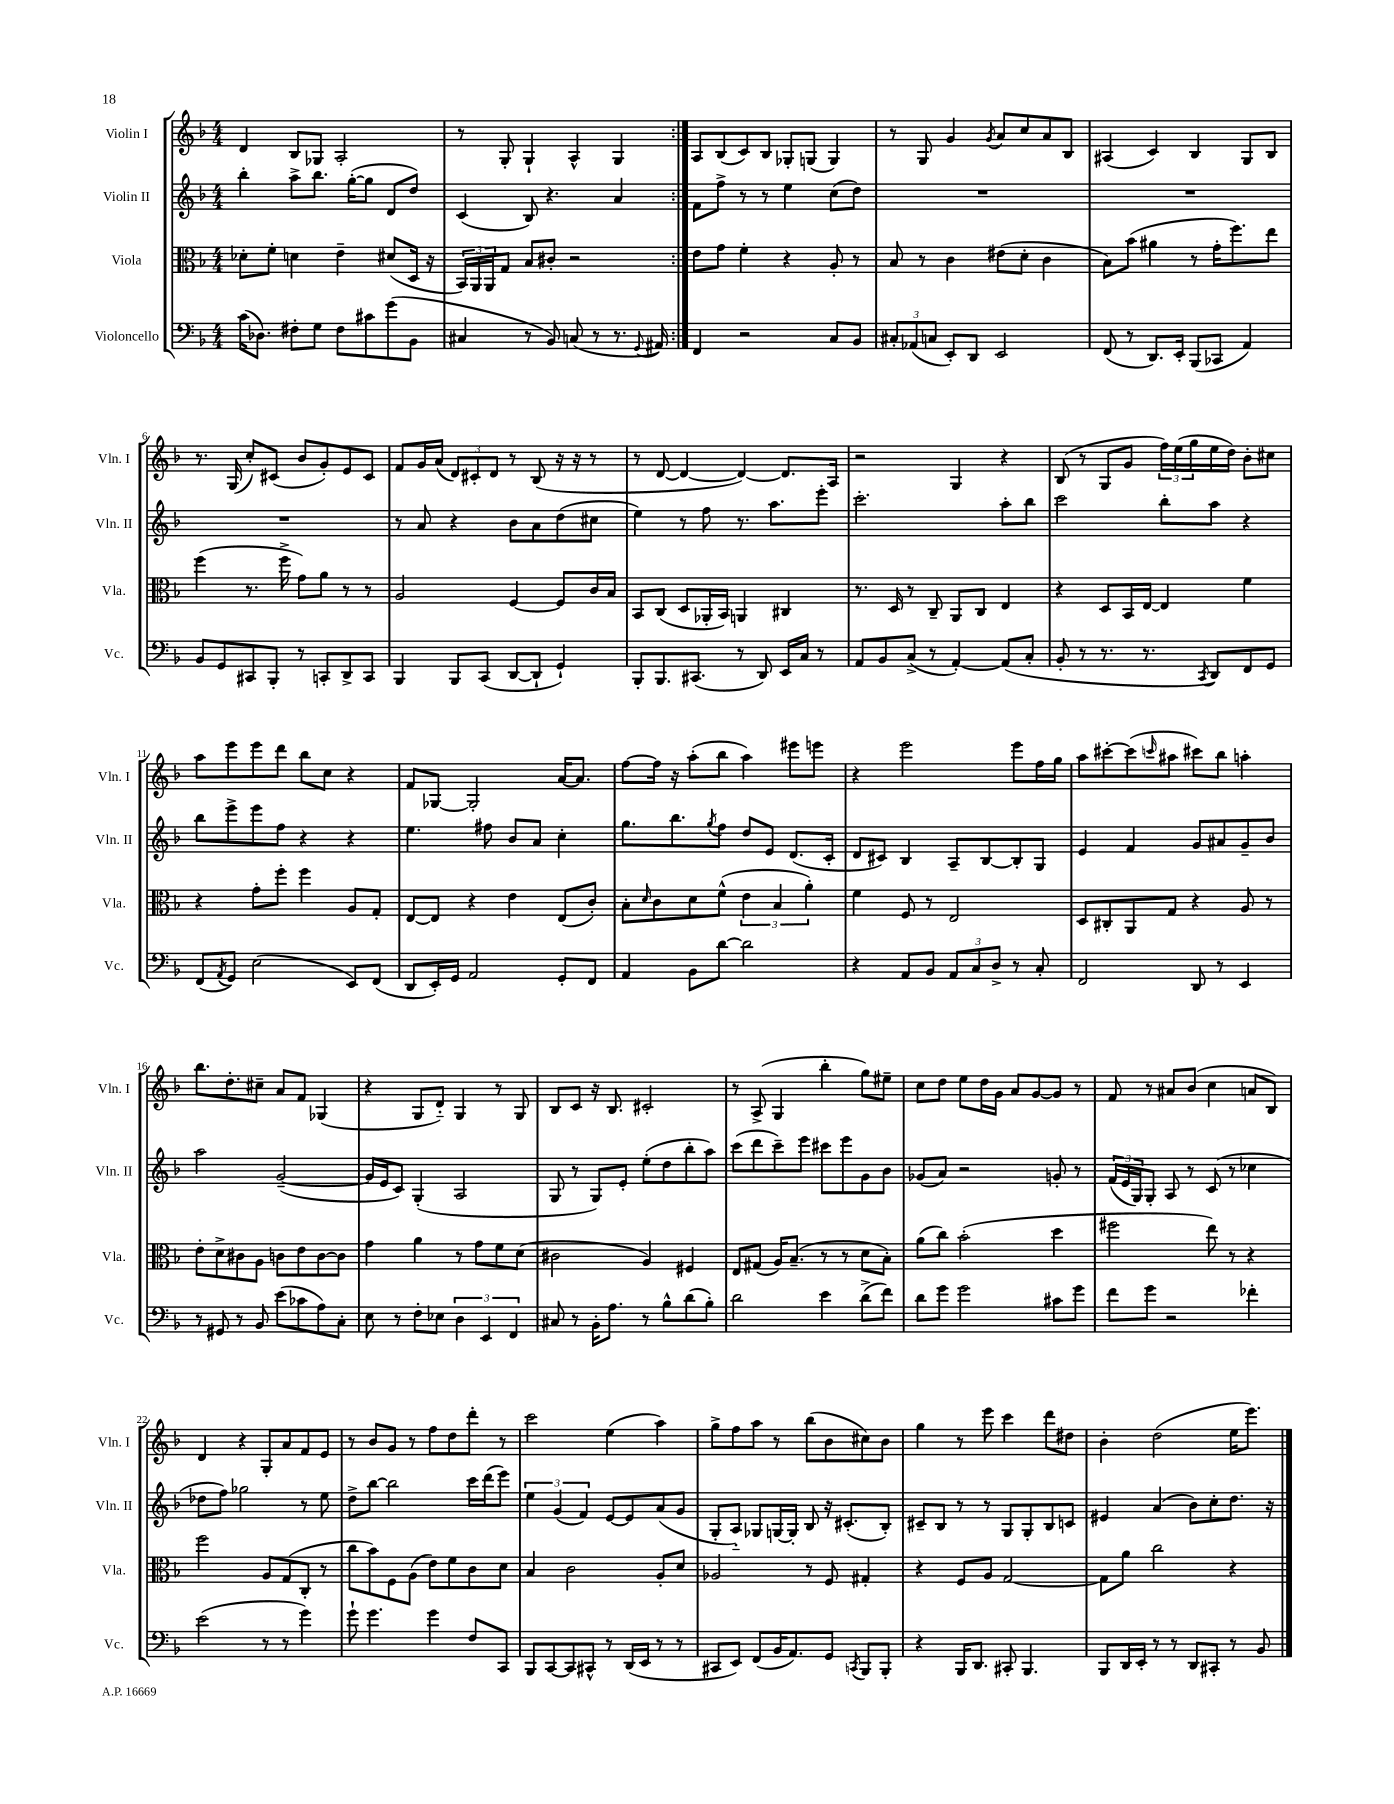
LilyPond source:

<<
\new StaffGroup <<
\new Staff = "s0" \with { instrumentName = "Violin I" shortInstrumentName = "Vln. I" } {
    \clef treble \key f \major \numericTimeSignature \time 4/4
    \repeat volta 2 { d'4 bes8 ges8 a2-. |
    r8 g8-. g4-! a4-^ g4 | }
    a8 bes8( c'8) bes8 ges8-. g8( g4) |
    r8 g8 g'4 \acciaccatura { g'8 } a'8 c''8 a'8 bes8 |
    ais4( c'4) bes4 g8 bes8 |
    r8. g16( c''8-.) cis'8( bes'8 g'8-.) e'8 cis'8 |
    f'8 g'16 a'16( \tuplet 3/2 { d'8) cis'8-. d'8 } r8 bes8( r16 r16 r8 |
    r8 d'8~ d'4~ d'4~) d'8. a16 |
    r2 g4 r4 |
    bes8( r8 g8 g'8 \tuplet 3/2 { f''16) e''16( g''16 } e''16 d''16) bes'8-. cis''8 |
    a''8 e'''8 e'''8 d'''8 bes''8 c''8 r4 |
    f'8 ges8~ ges2-. a'16~ a'8. |
    f''8~ f''16 r16 a''8-.( bes''8 a''4) eis'''8 e'''8 |
    r4 e'''2 e'''8 f''16 g''16 |
    a''8 cis'''8~-. cis'''8( \grace { c'''16 } ais''8 cis'''8) bes''8 a''4-. |
    bes''8. d''8.-. cis''8-- a'8 f'8 ges4( |
    r4 g8 d'8-_) g4 r8 g8 |
    bes8 c'8 r16 bes8. cis'2-. |
    r8 a8->( g4 bes''4-. g''8) eis''8-- |
    c''8 d''8 e''8 d''16 g'16 a'8 g'8~ g'8 r8 |
    f'8 r8 ais'8 bes'8( c''4 a'8 bes8) |
    d'4 r4 g8-. a'8 f'8 e'8 |
    r8 bes'8 g'8 r8 f''8 d''8 d'''8-. r8 |
    c'''2 e''4( a''4) |
    g''8-> f''8 a''8 r8 bes''8( bes'8 cis''8) bes'8 |
    g''4 r8 e'''8 c'''4 d'''8 dis''8 |
    bes'4-. d''2( e''16 e'''8.) \bar "|." |
}
\new Staff = "s1" \with { instrumentName = "Violin II" shortInstrumentName = "Vln. II" } {
    \clef treble \key f \major \numericTimeSignature \time 4/4
    \repeat volta 2 { bes''4-. a''8-> bes''8. g''16~-.( g''8 d'8 d''8) |
    c'4( bes8) r4. a'4 | }
    f'8 f''8-> r8 r8 e''4 c''8( d''8) |
    R1 |
    R1 |
    R1 |
    r8 a'8 r4 bes'8 a'8 d''8( cis''8 |
    e''4) r8 f''8 r8. a''8. e'''8-. |
    c'''2.-. a''8-. bes''8 |
    c'''2 bes''8-. a''8 r4 |
    bes''8 e'''8-> e'''8 f''8 r4 r4 |
    e''4. fis''8 bes'8 a'8 c''4-. |
    g''8. bes''8. \acciaccatura { g''8 } f''8 d''8 e'8 d'8.( c'16-. |
    d'8 cis'8) bes4 a8-- bes8~ bes8-. g8 |
    e'4 f'4 g'8 ais'8 g'8-- bes'8 |
    a''2 g'2~--( |
    g'16 e'16 c'8) g4-.( a2 |
    g8 r8 g8) e'8-. e''8-.( d''8 bes''8-. a''8) |
    c'''8( d'''8 c'''8--) e'''8 cis'''8 e'''8 g'8 bes'8 |
    ges'8( a'8) r2 g'8-. r8 |
    \tuplet 3/2 { f'16( e'16 g16) } g8-. a8 r8 c'8( r8 ces''4 |
    des''8 f''8) ges''2 r8 e''8 |
    d''8-> bes''8~ bes''2 c'''16 d'''16( e'''8) |
    \tuplet 3/2 { e''4 g'4( f'4) } e'8~ e'8 a'8( g'8 |
    g8-. a8-_) ges8 g16~ g16-. bes8 r16 cis'8.-.( bes8-.) |
    cis'8-- bes8 r8 r8 g8 g8-. bes8 c'8 |
    eis'4 a'4( bes'8) c''8-. d''8. r16 \bar "|." |
}
\new Staff = "s2" \with { instrumentName = "Viola" shortInstrumentName = "Vla." } {
    \clef alto \key f \major \numericTimeSignature \time 4/4
    \repeat volta 2 { des'8-. f'8-. d'4 e'4-- dis'8( d16 r16 |
    \tuplet 3/2 { bes,16) a,16 a,16 } g8 bes8 cis'8-. r2 | }
    e'8 g'8 f'4-. r4 a8-. r8 |
    bes8 r8 c'4 eis'8( d'8-. c'4 |
    bes8) bes'8( ais'4 r8 g'16-. f''8.) e''8 |
    f''4( r8. f''16-> g'8) a'8 r8 r8 |
    a2 f4~ f8 c'16 bes16 |
    bes,8 c8( d8 aes,16-. bes,16) a,4 cis4 |
    r8. d16 r8 c8-- a,8 c8 e4 |
    r4 d8 bes,16 e16~ e4 f'4 |
    r4 g'8-. f''8-. f''4 a8 g8-. |
    e8~ e8 r4 e'4 e8( c'8-.) |
    bes8-. \grace { d'16 } c'8 d'8 f'8-^( \tuplet 3/2 { e'4 bes4 a'4-.) } |
    f'4 f8 r8 e2 |
    d8 cis8-. a,8 g8 r4 a8 r8 |
    e'8-. d'8-> cis'8 a8 c'8 e'8 c'8~ c'8 |
    g'4 a'4 r8 g'8 f'8 d'8( |
    cis'2 a4) fis4 |
    e8 gis8( a16) bes8.--( r8 r8 d'8 bes8-.) |
    a'8( c''8) bes'2-.( d''4 |
    fis''2 e''8) r8 r4 |
    f''2 a8 g8( c8-. r8 |
    c''8 bes'8) f8 a8( e'8) f'8 c'8 d'8 |
    bes4 c'2 a8-. d'8 |
    aes2 r8 f8 gis4-. |
    r4 f8 a8 g2~ |
    g8 a'8 c''2 r4 \bar "|." |
}
\new Staff = "s3" \with { instrumentName = "Violoncello" shortInstrumentName = "Vc." } {
    \clef bass \key f \major \numericTimeSignature \time 4/4
    \repeat volta 2 { c'16( des8.) fis8-. g8 fis8 cis'8 g'8( bes,8 |
    cis4 r8 bes,8) c8( r8 r8. \appoggiatura { g,8 } ais,16) | }
    f,4 r2 c8 bes,8 |
    \tuplet 3/2 { cis8-. aes,8( c8 } e,8-.) d,8 e,2 |
    f,8( r8 d,8.) e,16-. bes,,8( ces,8 a,4) |
    bes,8 g,8 cis,8 bes,,8-. r8 c,8-. d,8-> c,8 |
    bes,,4 bes,,8 c,8( d,8~ d,8-! g,4-!) |
    bes,,8-. bes,,8. cis,8.( r8 d,8) e,16 c16 r8 |
    a,8 bes,8 c8->( r8 a,4~-.) a,8( c8-. |
    bes,8-. r8 r8. r8. \acciaccatura { c,8 } d,8) f,8 g,8 |
    f,8( \acciaccatura { a,8 } g,8) e2( e,8) f,8( |
    d,8 e,16-.) g,16 a,2 g,8-. f,8 |
    a,4 bes,8 d'8~ d'2 |
    r4 a,8 bes,8 \tuplet 3/2 { a,8 c8 d8-> } r8 c8-. |
    f,2 d,8 r8 e,4 |
    r8 gis,8 r8 bes,8 e'8( ces'8 a8) c8-. |
    e8 r8 f8-. ees8 \tuplet 3/2 { d4 e,4 f,4 } |
    cis8 r8 bes,16-. a8. r8 bes8-^ d'8( bes8-.) |
    d'2 e'4 d'8->( f'8) |
    d'8 g'8 g'2 cis'8 g'8 |
    f'8 g'8 r2 fes'4-. |
    e'2( r8 r8 g'4) |
    g'8-! g'4. g'4 f8 c,8 |
    bes,,8 c,8~ c,8 cis,8-^ r8 d,16( e,16 r8 r8 |
    cis,8 e,8) f,8( bes,16 a,8.) g,8 \acciaccatura { c,8 } bes,,8 bes,,8-. |
    r4 bes,,16 d,8. cis,8-. bes,,4. |
    bes,,8 d,16 e,16-. r8 r8 d,8 cis,8-. r8 bes,8 \bar "|." |
}
>>
>>
